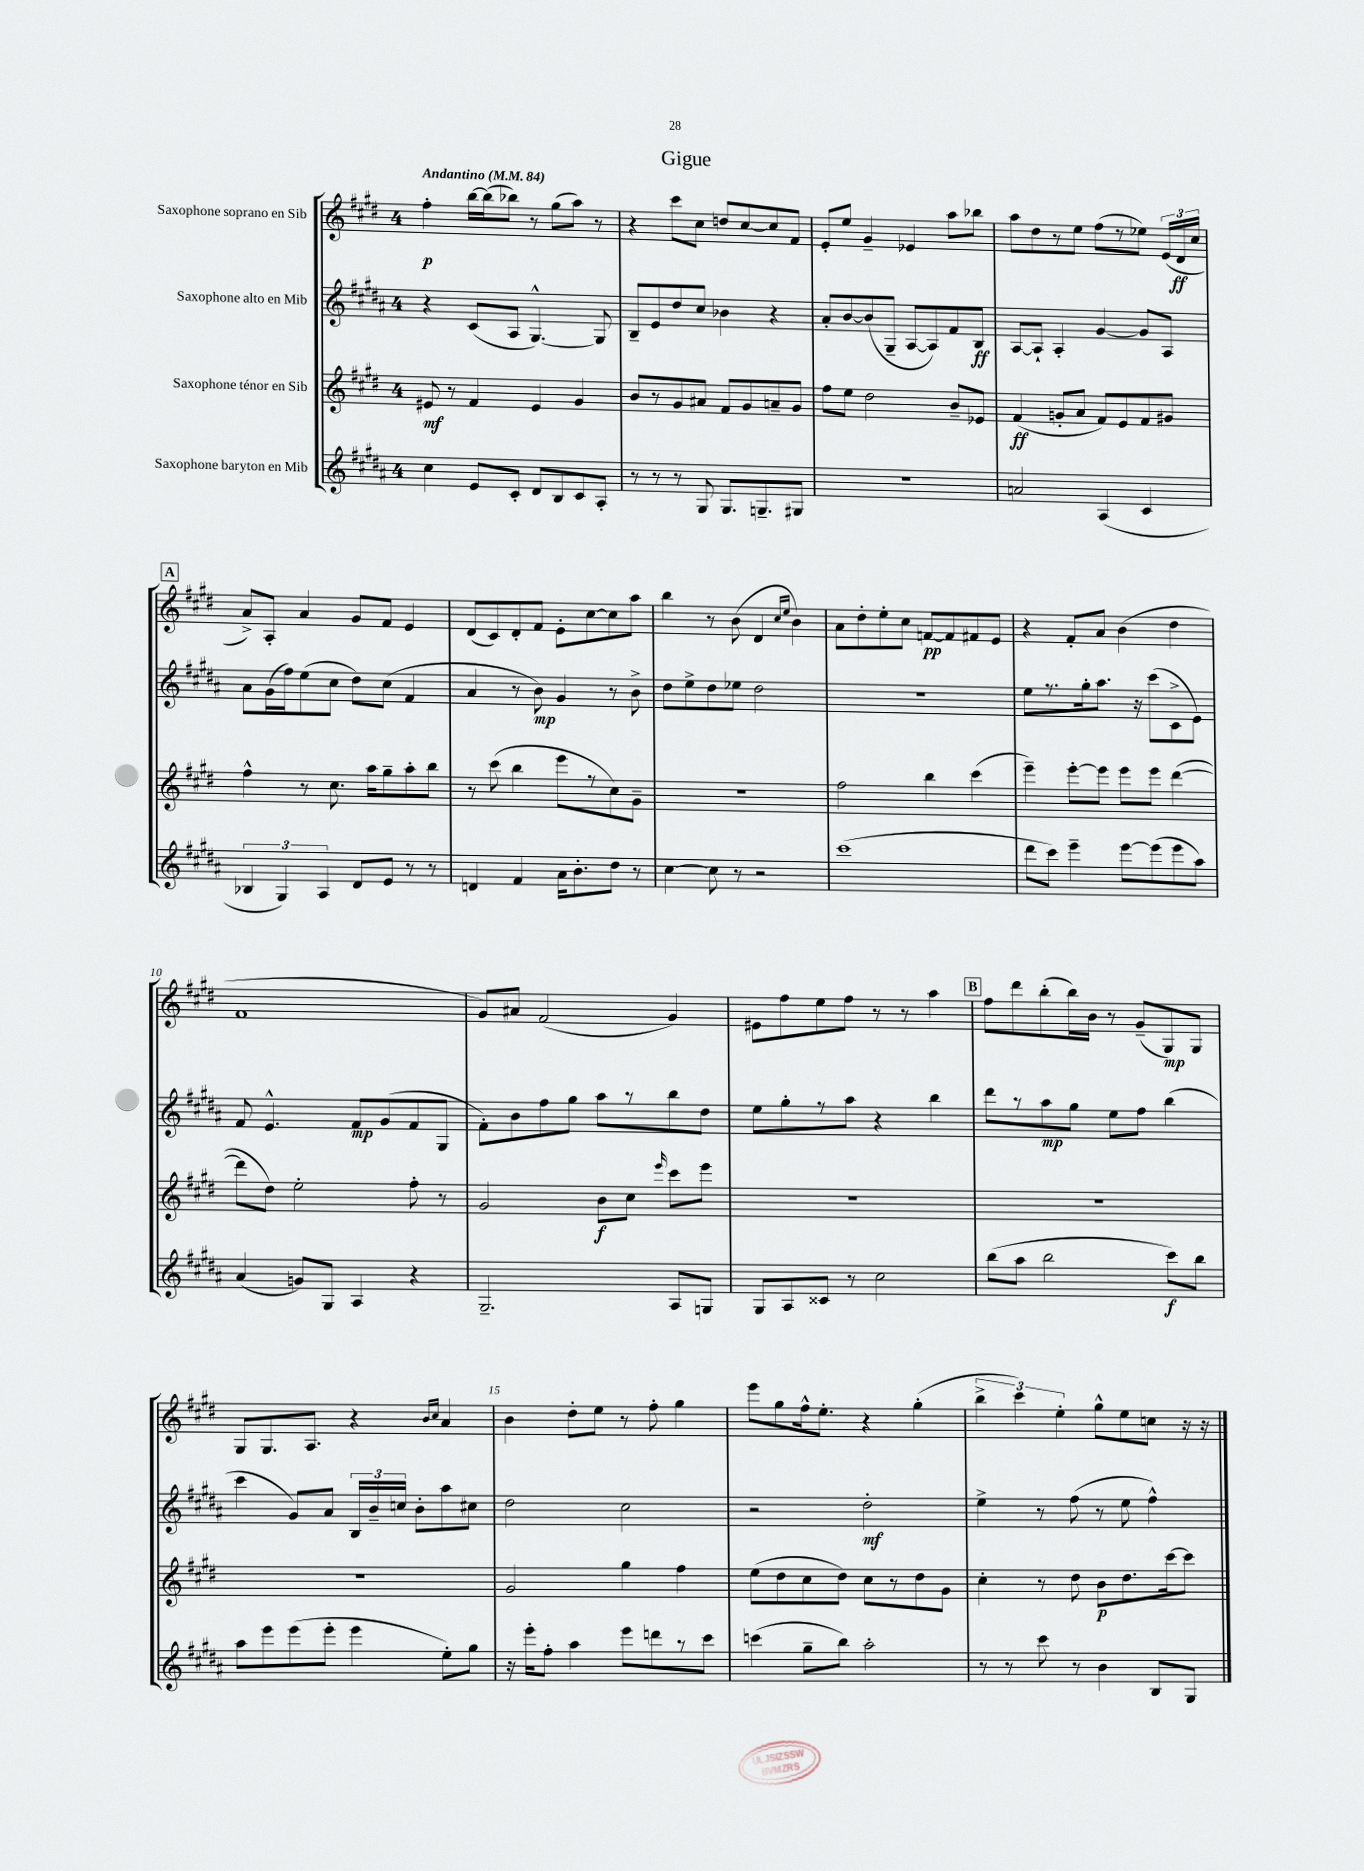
\header { title = "Gigue" }
<<
\new StaffGroup <<
\new Staff = "s0" \with { instrumentName = "Saxophone soprano en Sib" } {
    \clef treble \key e \major \once \override Staff.TimeSignature.style = #'single-digit \time 4/4 \tempo "Andantino" 4 = 84
    \autoBeamOff fis''4-.\p b''16[~ b''16( bes''8]) r8 gis''8[( a''8]) r8 |
    r4 cis'''8[ cis''8] d''8[ cis''8~ cis''8 fis'8] |
    e'8[-. e''8] gis'4-- ees'4 a''8[ bes''8] |
    a''8[ dis''8 r8 e''8] fis''8[( r8 ees''8]) \tuplet 3/2 { e'16[( dis'16\ff cis''16] } |
    \mark \markup { \box "A" } a'8[->) a8]-. a'4 gis'8[ fis'8] e'4 |
    dis'8[( cis'8) dis'8-. fis'8] e'8[-. cis''8~ cis''8 a''8] |
    b''4 r8 b'8( dis'4 \grace { cis''16[ e''16] } b'4) |
    a'8[ dis''8-. e''8-. cis''8] f'8[~\pp f'8 fis'8 e'8] |
    r4 fis'8[-. a'8] b'4( dis''4 |
    fis'1 |
    gis'8[) ais'8] fis'2( gis'4) |
    eis'8[ fis''8 e''8 fis''8] r8 r8 a''4 |
    \mark \markup { \box "B" } fis''8[ dis'''8 b''8-.( b''16) b'16] r8 gis'8[--( gis8\mp) gis8] |
    gis8[ gis8. a8.] r4 \grace { b'16[ cis''16] } a'4 |
    b'4 dis''8[-. e''8] r8 fis''8-. gis''4 |
    e'''8[ gis''8 fis''16-^ e''8.]-. r4 gis''4-.( |
    \tuplet 3/2 { b''4-> cis'''4) e''4-. } gis''8[-^ e''8 c''8] r16 r16 \bar "|." |
}
\new Staff = "s1" \with { instrumentName = "Saxophone alto en Mib" } {
    \clef treble \key b \major \once \override Staff.TimeSignature.style = #'single-digit \time 4/4
    \autoBeamOff r4 cis'8[( ais8] gis4.~-^) gis8 |
    b8[-- e'8 dis''8 cis''8] bes'4 r4 |
    ais'8[-. b'8~ b'8( gis8]-- ais8[~ ais8) fis'8 b8]\ff |
    ais8[~ ais8]-! ais4-. gis'4~ gis'8[ ais8] |
    \mark \markup { \box "A" } ais'8[ gis'16( fis''16) e''8( cis''8] dis''8[) cis''8]( fis'4 |
    ais'4 r8 b'8\mp) gis'4 r8 b'8-> |
    dis''8[ e''8-> dis''8 ees''8] dis''2 |
    R1 |
    e''8[ r8. gis''16-. ais''8.] r16 cis'''8[( cis'8-> e'8]) |
    fis'8 e'4.-^ fis'8[\mp gis'8( fis'8 gis8] |
    fis'8[-.) b'8 fis''8 gis''8] ais''8[ r8 b''8 dis''8] |
    e''8[ gis''8-. r8 ais''8] r4 b''4 |
    \mark \markup { \box "B" } dis'''8[ r8 ais''8\mp gis''8] e''8[ fis''8] b''4( |
    cis'''4 gis'8[) ais'8] \tuplet 3/2 { b16[ b'16-- c''16] } b'8[-. ais''8 cis''8] |
    dis''2 cis''2 |
    r2 dis''2-.\mf |
    e''4-> r8 fis''8( r8 e''8 fis''4-^) \bar "|." |
}
\new Staff = "s2" \with { instrumentName = "Saxophone ténor en Sib" } {
    \clef treble \key e \major \once \override Staff.TimeSignature.style = #'single-digit \time 4/4
    \autoBeamOff eis'8\mf r8 fis'4 eis'4 gis'4 |
    b'8[ r8 gis'8 ais'8] fis'8[ gis'8 a'8-- gis'8] |
    fis''8[ e''8] dis''2 b'8[-- ees'8] |
    fis'4\ff( g'8[-. a'8] fis'8[) e'8 fis'8 gis'8] |
    \mark \markup { \box "A" } fis''4-^ r8 cis''8. a''16[ gis''8-- a''8-. b''8] |
    r8 cis'''8( b''4 e'''8[ r8 cis''8) gis'8]-- |
    R1 |
    fis''2 b''4 cis'''4( |
    e'''4--) e'''8[~-. e'''8] e'''8[ e'''8] dis'''4~( |
    dis'''8[ dis''8]) e''2-. fis''8-. r8 |
    gis'2 b'8[\f cis''8] \grace { e'''16 } cis'''8[ e'''8] |
    R1 |
    \mark \markup { \box "B" } R1 |
    R1 |
    gis'2 gis''4 fis''4 |
    e''8[( dis''8 cis''8 dis''8]) cis''8[ r8 dis''8 gis'8] |
    cis''4-. r8 dis''8 b'8[\p dis''8. cis'''16~ cis'''8] \bar "|." |
}
\new Staff = "s3" \with { instrumentName = "Saxophone baryton en Mib" } {
    \clef treble \key b \major \once \override Staff.TimeSignature.style = #'single-digit \time 4/4
    \autoBeamOff cis''4 e'8[ cis'8]-. dis'8[ b8 cis'8 ais8]-. |
    r8 r8 r8 gis8 gis8.[ g8.-- gis8] |
    R1 |
    a'2 ais4( cis'4 |
    \mark \markup { \box "A" } \tuplet 3/2 { bes4 gis4) ais4 } dis'8[ e'8] r8 r8 |
    d'4 fis'4 ais'16[ b'8.-. dis''8] r8 |
    cis''4~ cis''8 r8 r2 |
    cis'''1( |
    dis'''8[ cis'''8]) e'''4-- e'''8[~ e'''8( e'''8 ais''8]) |
    ais'4( g'8[) gis8] ais4 r4 |
    gis2.-- ais8[ g8] |
    gis8[ ais8 cisis'8] r8 cis''2 |
    \mark \markup { \box "B" } b''8[( ais''8] b''2 cis'''8[\f) b''8] |
    ais''8[ e'''8 e'''8( e'''8]-. e'''4 e''8[-.) gis''8] |
    r16 e'''16[-. fis''8]-. ais''4 e'''8[ d'''8 r8 cis'''8] |
    c'''4( gis''8[-- b''8]) ais''2-. |
    r8 r8 cis'''8 r8 b'4 b8[ gis8] \bar "|." |
}
>>
>>
\layout { \context { \Score \override BarNumber.break-visibility = ##(#f #t #t) barNumberVisibility = #(every-nth-bar-number-visible 5) } }
